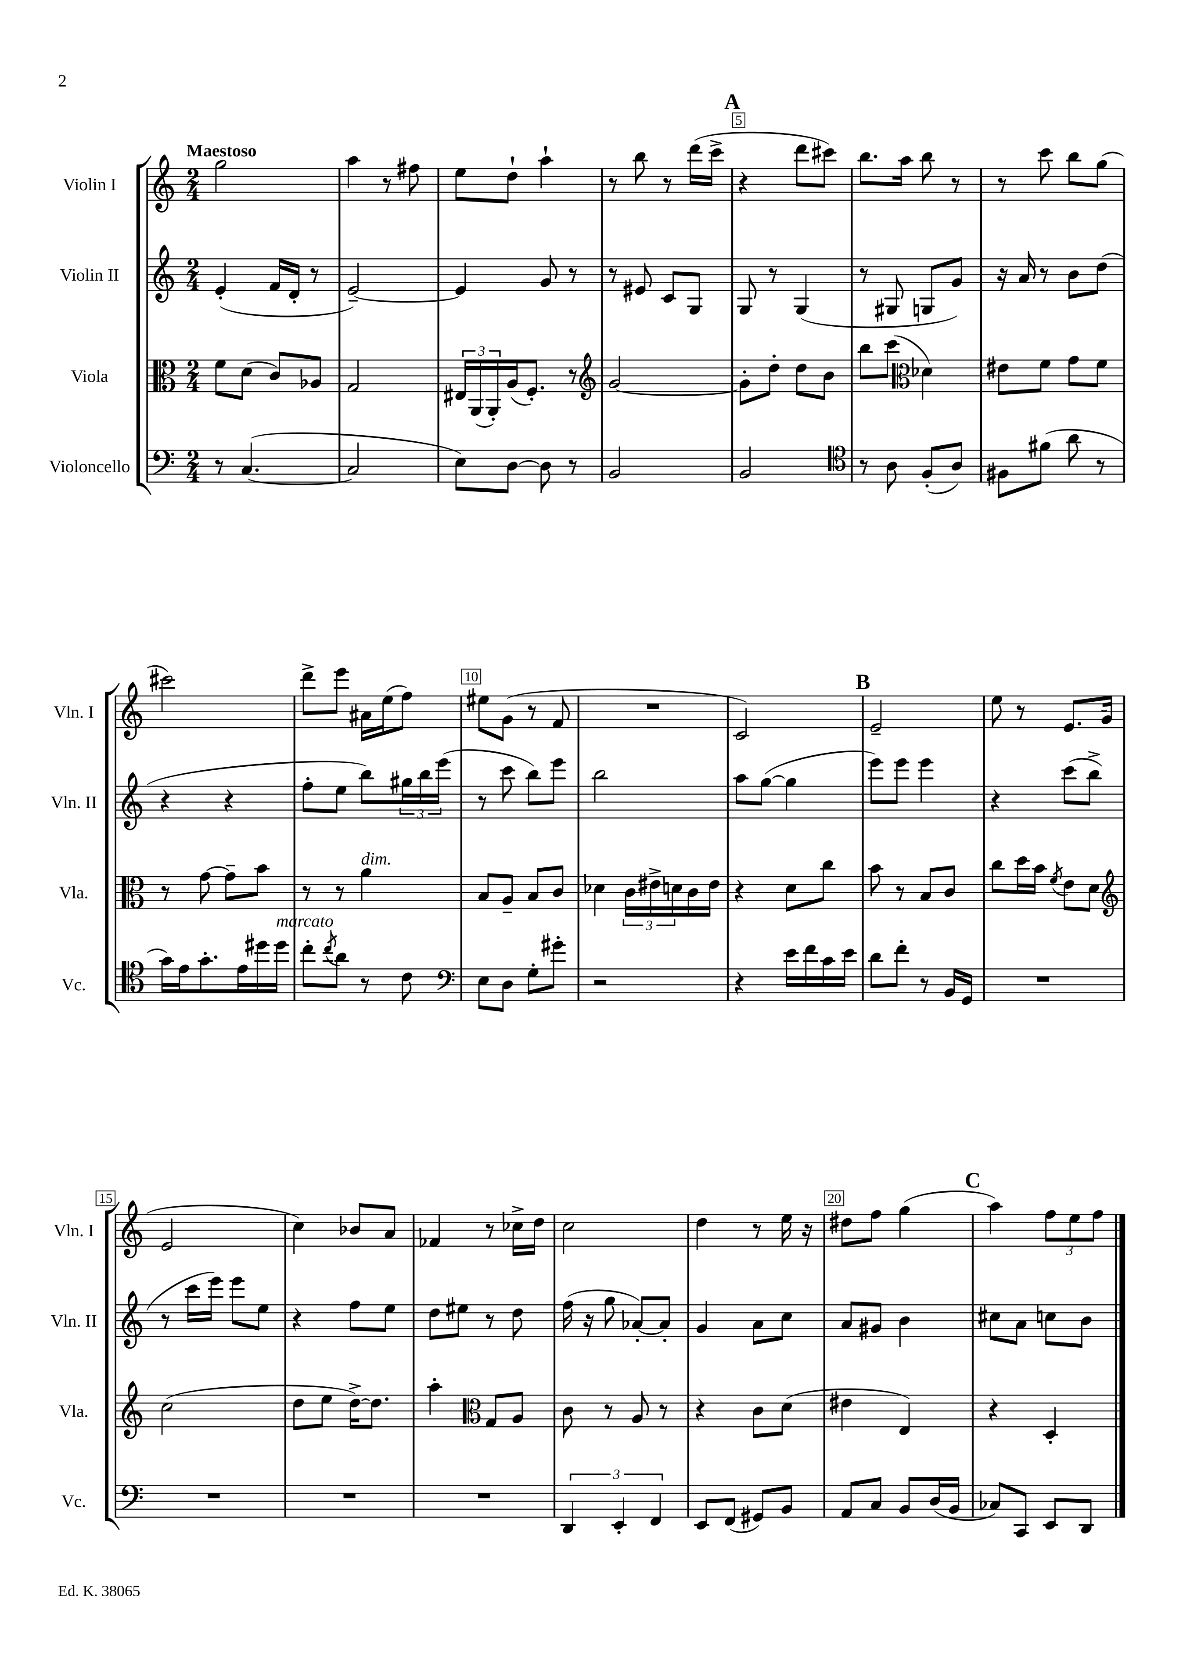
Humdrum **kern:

**kern	**kern	**kern	**kern
*part4	*part3	*part2	*part1
*staff4	*staff3	*staff2	*staff1
*I"Violoncello	*I"Viola	*I"Violin II	*I"Violin I
*I'Vc.	*I'Vla.	*I'Vln. II	*I'Vln. I
*clefF4	*clefC3	*clefG2	*clefG2
*k[]	*k[]	*k[]	*k[]
*M2/4	*M2/4	*M2/4	*M2/4
=1	=1	=1	=1
!	!	!	!LO:TX:a:B:t=Maestoso
8r	8f\L	(4e'/	2gg\
([4.C/	(8d\J	.	.
.	8c/L)	16f/LL	.
.	.	16d'/JJ	.
.	8A-X/J	8r	.
=2	=2	=2	=2
2C/]	2G/	[2e~/)	4aa\
.	.	.	8r
.	.	.	8ff#X\
=3	=3	=3	=3
8E\L)	24E#X/LL	4e/]	8ee\L
.	(24AA/	.	.
.	24AA'/)	.	.
[8D\J	(16A/J	.	8dd`\J
.	8.F'/J)	.	.
8D\]	.	8g/	4aa`\
8r	8r	8r	.
=4	=4	=4	=4
*	*clefG2	*	*
2BB/	[2g/	8r	8r
.	.	8e#X/	8bb\
.	.	8c/L	8r
.	.	8G/J	(16ddd\LL
.	.	.	16ccc^\JJ
!!LO:REH:place=s1:t=A
=5	=5	=5	=5
2BB/	8g'\L]	8G/	4r
.	8dd'\J	8r	.
.	8dd\L	(4G/	8ddd\L
.	8b\J	.	8ccc#X\J)
=6	=6	=6	=6
*clefC4	*	*	*
8r	8bb\L	8r	8.bb\L
8A\	(8ccc\J	8G#X/	.
.	.	.	16aa\Jk
*	*clefC3	*	*
(8F'/L	4d-X\)	8Gn/L	8bb\
8A/J)	.	8g/J)	8r
=7	=7	=7	=7
8F#X\L	8e#X\L	16r	8r
.	.	16a/	.
(8f#X\J	8f\J	8r	8ccc\
8a\	8g\L	8b\L	8bb\L
8r	8f\J	(8dd\J	(8gg\J
!!LO:LB:g=z
=8	=8	=8	=8
16g\LL)	8r	4r	2ccc#X\)
16e\J	.	.	.
8.g'\	[8g\	.	.
.	8g~\L]	4r	.
16e\L	.	.	.
16dd#X\	8b\J	.	.
!LO:TX:a:i:t=marcato	!	!	!
16dd#\JJ	.	.	.
=9	=9	=9	=9
8cc'\L	8r	8ff'\L	8ddd^\L
8qcc/	.	.	.
8a\J	8r	8ee\J	8eee\J
!	!LO:TX:a:i:t=dim.	!	!
8r	4a\	8bb\L)	16a#X\LL
.	.	.	(16ee\J
8c\	.	24gg#X\L	8ff\J)
.	.	24bb\	.
.	.	(24eee\JJ	.
=10	=10	=10	=10
*clefF4	*	*	*
8E\L	8B/L	8r	8ee#X\L
8D\J	8A~/J	8ccc\	(8g\J
8G'\L	8B/L	8bb\L)	8r
8g#X'\J	8c/J	8eee\J	8f/
=11	=11	=11	=11
2r	4d-X\	2bb\	2r
.	24c\LL	.	.
.	24e#X^\	.	.
.	24dn\	.	.
.	16c\	.	.
.	16e#\JJ	.	.
=12	=12	=12	=12
4r	4r	8aa\L	2c/)
.	.	([8gg\J	.
16e\LL	8d\L	4gg\]	.
16f\	.	.	.
16c\	8cc\J	.	.
16e\JJ	.	.	.
!!LO:REH:place=s1:t=B
=13	=13	=13	=13
8d\L	8b\	8eee\L)	2e~/
8f'\J	8r	8eee\J	.
8r	8B/L	4eee\	.
16BB/LL	8c/J	.	.
16GG/JJ	.	.	.
=14	=14	=14	=14
2r	8cc\L	4r	8ee\
.	16dd\L	.	8r
.	16b\JJ	.	.
.	8qf/	.	.
.	8e\L	(8ccc\L	8.e/L
.	8d\J	8bb^\J	.
.	.	.	(16g/Jk
!!LO:LB:g=z
=15	=15	=15	=15
*	*clefG2	*	*
2r	(2cc\	8r	2e/
.	.	16ccc\LL	.
.	.	16eee\JJ)	.
.	.	8eee\L	.
.	.	8ee\J	.
=16	=16	=16	=16
2r	8dd\L	4r	4cc\)
.	8ee\J	.	.
.	[16dd^\KL)	8ff\L	8b-X/L
.	8.dd\J]	.	.
.	.	8ee\J	8a/J
=17	=17	=17	=17
2r	4aa'\	8dd\L	4f-X/
.	.	8ee#X\J	.
*	*clefC3	*	*
.	8G/L	8r	8r
.	8A/J	8dd\	16cc-X^\LL
.	.	.	16dd\JJ
=18	=18	=18	=18
6DD/	8c\	(16ff\	2cc\
.	.	16r	.
.	8r	8gg\	.
6EE'/	.	.	.
.	8A/	[8a-X'/L)	.
6FF/	.	.	.
.	8r	8a-'/J]	.
=19	=19	=19	=19
8EE/L	4r	4g/	4dd\
(8FF/J	.	.	.
8GG#X/L)	8c\L	8a\L	8r
8BB/J	(8d\J	8cc\J	16ee\
.	.	.	16r
=20	=20	=20	=20
8AA/L	4e#X\	8a/L	8dd#X\L
8C/J	.	8g#X/J	8ff\J
8BB/L	4E/)	4b\	(4gg\
(16D/L	.	.	.
16BB/JJ	.	.	.
!!LO:REH:place=s1:t=C
=21	=21	=21	=21
8C-X/L)	4r	8cc#X\L	4aa\)
8CC/J	.	8a\J	.
8EE/L	4D'/	8ccn\L	12ff\L
.	.	.	12ee\
8DD/J	.	8b\J	.
.	.	.	12ff\J
==	==	==	==
*-	*-	*-	*-
